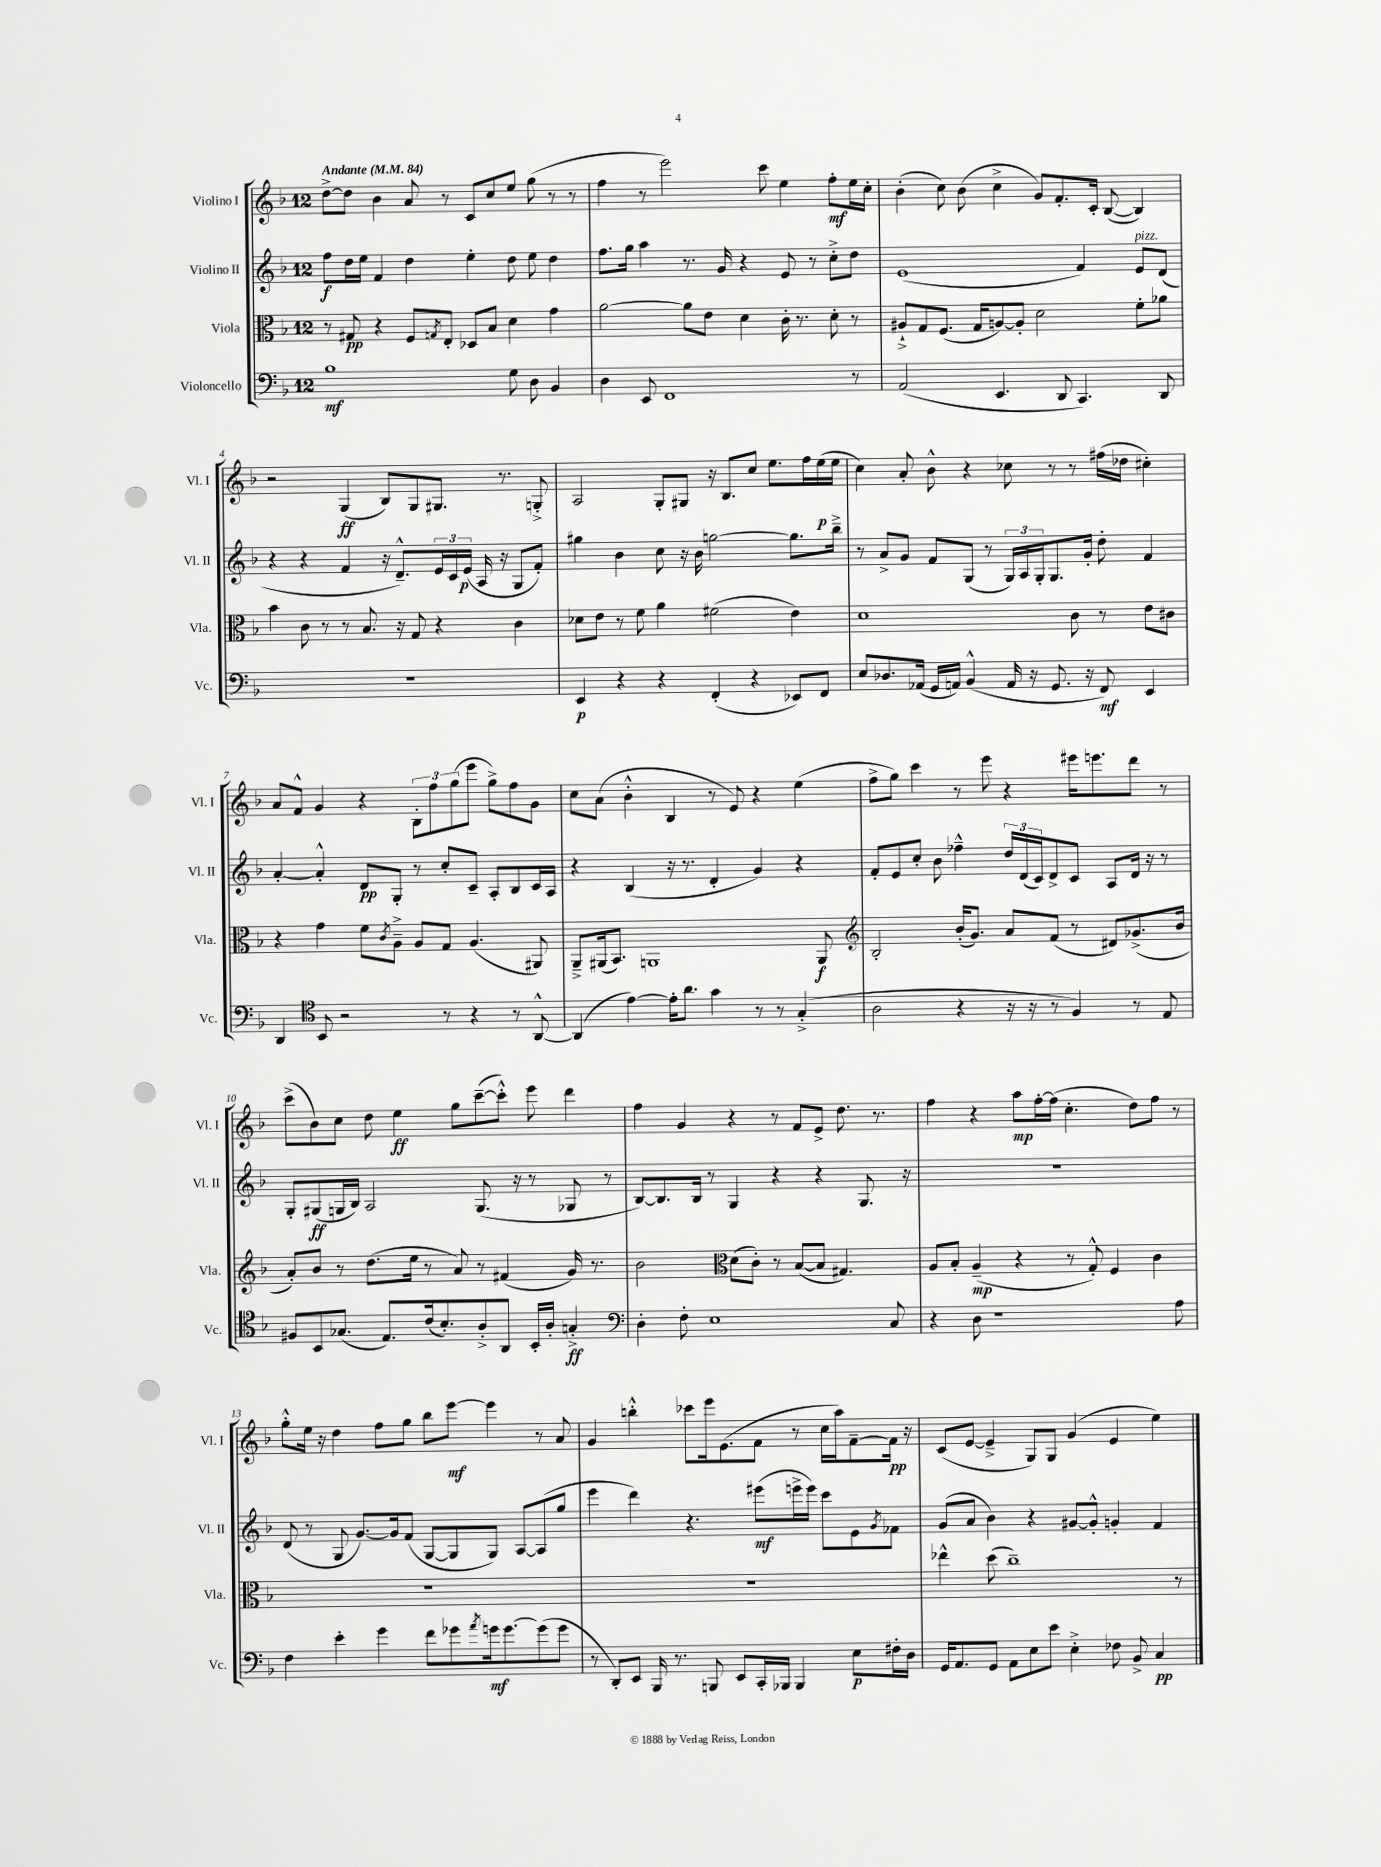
<<
\new StaffGroup <<
\new Staff = "s0" \with { instrumentName = "Violino I" shortInstrumentName = "Vl. I" } {
    \clef treble \key f \major \once \override Staff.TimeSignature.style = #'single-digit \time 12/8 \tempo "Andante" 4 = 84
    d''8~-> d''8 bes'4 a'8 r8 c'8 c''8 e''8 g''8( r8 r8 |
    f''4 r8 e'''2) c'''8 e''4 f''8-.\mf e''16 c''16-. |
    bes'4-.( c''8) bes'8( c''4-> g'8) f'8.-. c'16-. bes8~( bes4) |
    r2 g4\ff( bes8) g8 gis8. r8. g8-.-> |
    a2 g8-. gis8 r16 bes8. c''8 e''8. f''16 e''16\p( e''16 |
    c''4) a'8-. bes'8-^ r4 ces''8 r8 r8 fis''16( des''16 cis''4-.) |
    a'8 f'8-^ g'4 r4 \tuplet 3/2 { bes8-. f''8 g''8( } e'''8 g''8->) f''8 g'8 |
    c''8 a'8( bes'4-.-^ bes4 r8 e'8) r4 e''4( |
    f''8-> g''8) c'''4 r8 e'''8 r4 eis'''16 e'''8. d'''8 r8 |
    c'''8->( bes'8) c''8 d''8 e''4\ff g''8 c'''8~--( c'''8-.-^) e'''8 d'''4 |
    f''4 g'4 r4 r8 f'8 e'8-> d''8. r8. |
    f''4 r4 a''8\mp f''16~-. f''16( c''4.-. d''8) f''8 r8 |
    g''8-.-^ e''16 r16 d''4 f''8 g''8 bes''8 e'''8~\mf e'''4 r8 a'8 |
    g'4 b''4-.-^ ces'''8 e'''16 e'8.( f'8 r8 c''16 a''16) f'8~-- f'16\pp r16 |
    c'8( e'8~ e'4---> g8) g8 g'4( e'4 e''4) \bar "|." |
}
\new Staff = "s1" \with { instrumentName = "Violino II" shortInstrumentName = "Vl. II" } {
    \clef treble \key f \major \once \override Staff.TimeSignature.style = #'single-digit \time 12/8
    f''8\f d''16 e''16 f'4 d''4 e''4-. d''8 e''8 d''4 |
    f''8. g''16 a''4 r8. g'16 r4 e'8 r8 c''8-.-> d''8 |
    e'1( f'4) e'8^\markup { \italic "pizz." } d'8( |
    r4 r4 f'4 r16 d'8.---^) \tuplet 3/2 { e'16 c'16 e'16\p( } a16 r16 g8 f'8-.) |
    gis''4 bes'4 c''8 r16 bes'16 g''2~ g''8. bes''16---> |
    r8 a'8-> g'8 f'8 g8( r8 \tuplet 3/2 { g16) a16 g16-. } g8. g'16-. d''8-. f'4 |
    a'4~-. a'4-.-^ d'8\pp g8-. r8 c''8-. c'8-- a8-. bes8 c'16 a16 |
    r4 bes4( r16 r8. d'4-. g'4) r4 |
    f'8-. e'8 c''8-. bes'8 fes''4---^ \tuplet 3/2 { d''16 d'16( c'16) } d'8-> c'8 a8 d'16 r16 r8 |
    g8-. gis8\ff( g16 bes16) a2 g8.( r16 r8 ges8 r8 |
    bes8~) bes8. bes16 r8 g4 r4 r4 g8. r16 |
    R1. |
    d'8( r8 g8 g'8.~) g'16 f'8( g8~ g8 g8) a8~ a8( g''8 |
    e'''4 d'''4) r4. eis'''8\mf( e'''16-> e'''16) c'''8 e'8 \acciaccatura { g'8 } fes'8 |
    g'8( a'8 bes'4) r4 gis'8~ gis'8-.-^ g'4-. f'4 \bar "|." |
}
\new Staff = "s2" \with { instrumentName = "Viola" shortInstrumentName = "Vla." } {
    \clef alto \key f \major \once \override Staff.TimeSignature.style = #'single-digit \time 12/8
    r8 gis8\pp r4 f8 \acciaccatura { g8 } e8-. des8 bes8 d'4 g'4 |
    a'2~ a'8 e'8 d'4 c'16-. r8. d'8-. r8 |
    ais8-!-> g8 f8.( g16 a8~) a8-. d'2 f'8-. aes'8 |
    bes'4 c'8 r8 r8 bes8. r16 g8 r4 c'4 |
    des'8 e'8 r8 f'8 a'4 fis'2( e'4) |
    d'1 c'8 r8 e'8 cis'8 |
    r4 g'4 f'8 \acciaccatura { c'8 } a8---> a8 g8 a4.( ais,8) |
    a,8---> ais,16( bes,8.) a,1 a,8\f |
    \clef treble bes2-. bes'16-.( g'8.) a'8 f'8( r8 dis'8) ges'8.->( bes'16 |
    a'8-.) bes'8 r8 d''8.( e''16 r8 a'8) r8 fis'4( g'16) r8. |
    bes'2 \clef alto d'8( c'8-.) r8 bes8~( bes8 gis4.) |
    a8 bes8-. a4--\mp( r4 r8 g8-.-^) f4 c'4 |
    R1. |
    R1. |
    ees''4-^ d''8( c''1--) r8 \bar "|." |
}
\new Staff = "s3" \with { instrumentName = "Violoncello" shortInstrumentName = "Vc." } {
    \clef bass \key f \major \once \override Staff.TimeSignature.style = #'single-digit \time 12/8
    bes1\mf g8 d8 bes,4 |
    d4 e,8 f,1 r8 |
    a,2( e,4. d,8 c,4.) d,8 |
    R1. |
    e,4\p r4 r4 f,4-.( r4 ees,8) f,8 |
    e8 des8. aes,16( g,16 a,16) bes,4-^( a,16 r16 g,8. r16 f,8\mf) e,4 |
    d,4 \clef tenor bes,8 r2 r8 r4 r8 a,8~-^ |
    a,4( e'4~) e'16-. a'8. g'4 r8 r8 g4-.->( |
    a2 r4 r16 r16 r8 f4) r8 e8 |
    fis8 bes,8 ges8.( e8.) c'16( bes8.-.) a8-.-> a,8 bes,16-. a16-. g4-.->\ff |
    \clef bass d4-. f8-. e1 c8 |
    r4 d8 r1 a8 |
    f4 e'4-. g'4 f'8 ges'8 \acciaccatura { a'8 } g'16\mf g'8.~ g'8( g'8 |
    r8 d,8-.) e,8 bes,,16 r8. b,,8 e,8 c,16-. bes,,16 bes,,4 e8\p fis16-. d16 |
    g,16 a,8. g,8 a,8 e8 e'8 e4-.-> fes8 bes,8-> c4\pp \bar "|." |
}
>>
>>
